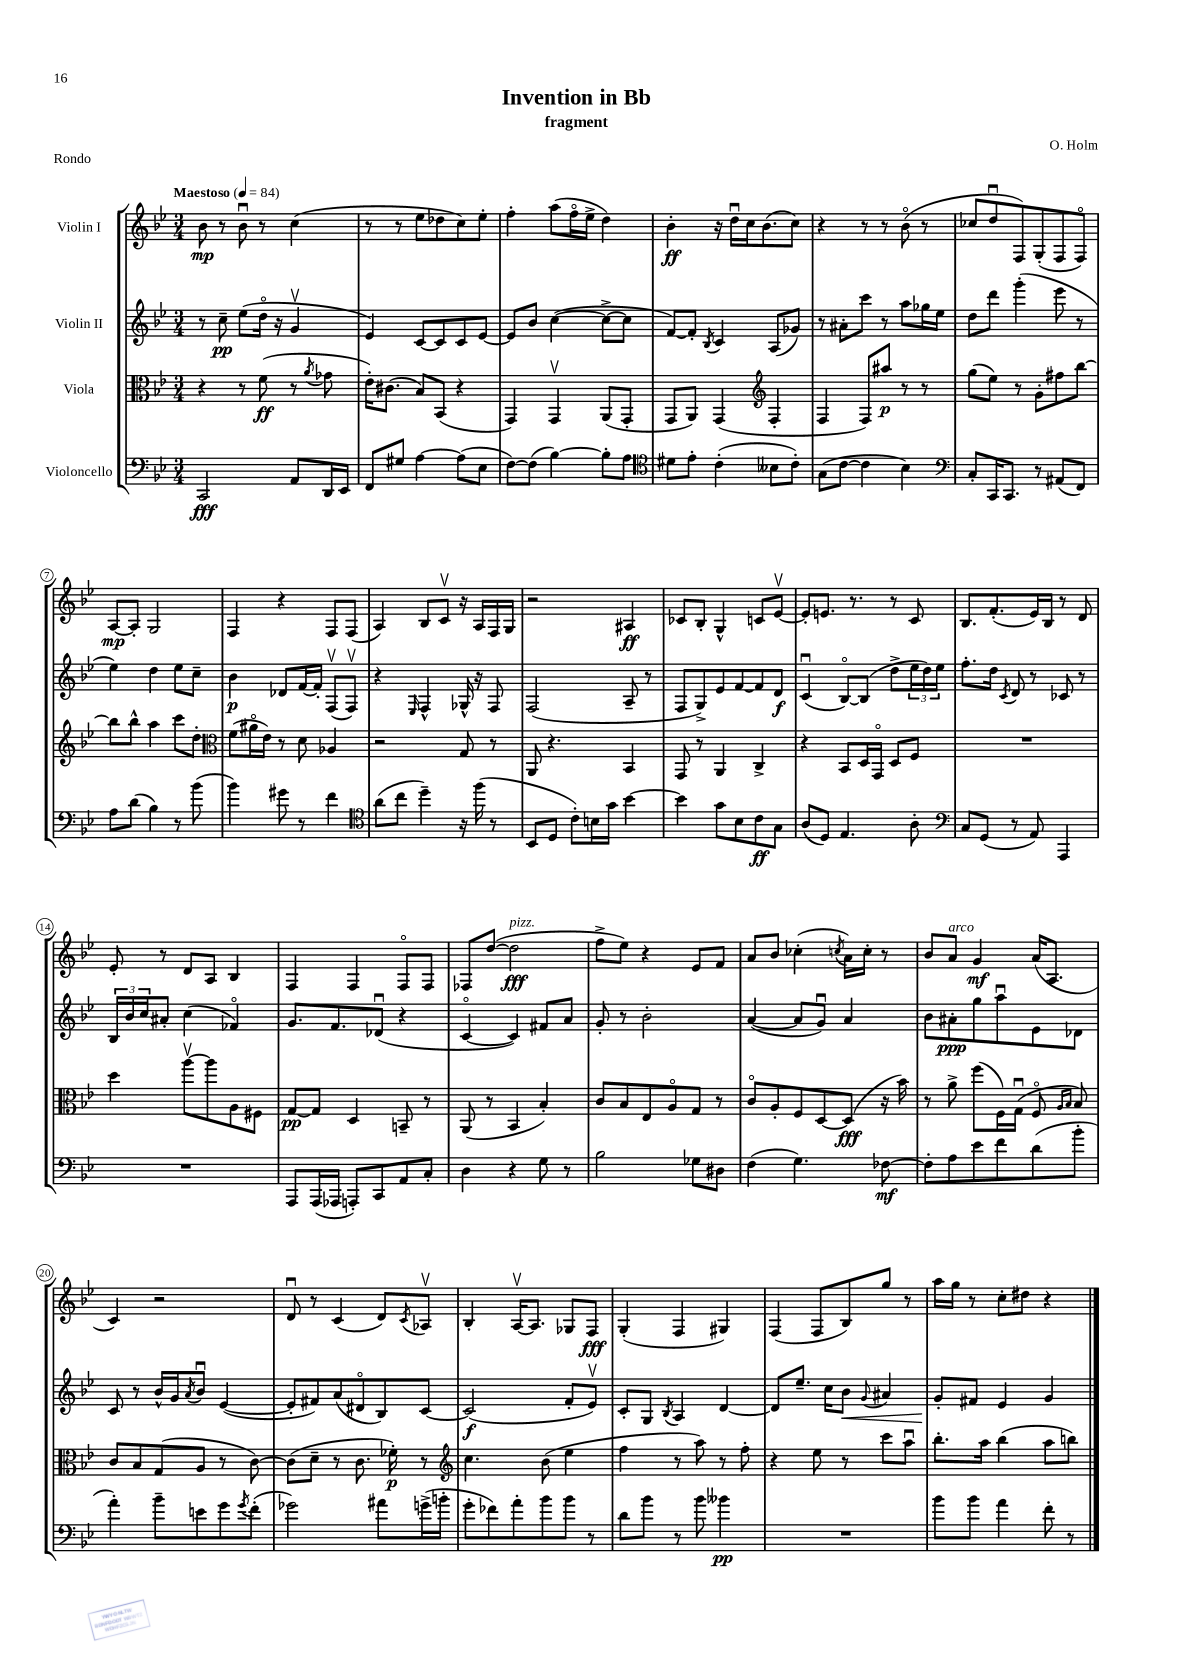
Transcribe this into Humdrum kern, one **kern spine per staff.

**kern	**dynam	**kern	**dynam	**kern	**dynam	**kern	**dynam
*part4	*part4	*part3	*part3	*part2	*part2	*part1	*part1
*staff4	*staff4	*staff3	*staff3	*staff2	*staff2	*staff1	*staff1
*I"Violoncello	*	*I"Viola	*	*I"Violin II	*	*I"Violin I	*
*clefF4	*	*clefC3	*	*clefG2	*	*clefG2	*
*k[b-e-]	*	*k[b-e-]	*	*k[b-e-]	*	*k[b-e-]	*
*M3/4	*	*M3/4	*	*M3/4	*	*M3/4	*
*MM84	*	*MM84	*	*MM84	*	*MM84	*
=1	=1	=1	=1	=1	=1	=1	=1
!	!	!	!	!	!	!LO:TX:a:B:t=Maestoso	!
2CC/	fff	4r	.	8r	.	8b-\	mp
.	.	.	.	8cc~\	pp	8r	.
.	.	8r	.	(8ee-\L	.	8b-u\	.
.	.	(8f\	ff	16dd\Jk	.	8r	.
.	.	.	.	16r	.	.	.
8AA/L	.	8r	.	4gv/	.	(4cc\	.
.	.	8qa/	.	.	.	.	.
16DD/L	.	8g-X\	.	.	.	.	.
16EE-/JJ	.	.	.	.	.	.	.
=2	=2	=2	=2	=2	=2	=2	=2
8FF/L	.	16e-'\KL)	.	4e-/)	.	8r	.
.	.	(8.c#X\J	.	.	.	.	.
8G#X/J	.	.	.	.	.	8r	.
[4A\	.	8B-/L)	.	[8c/L	.	8ee-\L	.
.	.	(8BB-/J	.	8c/]	.	8dd-X\	.
(8A\L]	.	4r	.	8c/	.	8cc\)	.
8E-\J	.	.	.	[8e-/J	.	8ee-'\J	.
=3	=3	=3	=3	=3	=3	=3	=3
[8F\L)	.	4GG/)	.	8e-/L]	.	4ff'\	.
(8F\J]	.	.	.	8b-/J	.	.	.
[4B-\)	.	4GGv/	.	([4cc\	.	(8aa\L	.
.	.	.	.	.	.	16ff\L	.
.	.	.	.	.	.	16ee-^\JJ	.
8B-'\L]	.	(8AA/L	.	8cc^\L_	.	4dd\)	.
8A\J	.	8GG'/J	.	8cc\J]	.	.	.
=4	=4	=4	=4	=4	=4	=4	=4
*clefC4	*	*	*	*	*	*	*
8d#X\L	.	8GG/L	.	[8f/L)	.	4b-'\	ff
8e-'\J	.	8AA/J)	.	8f'/J]	.	.	.
.	.	.	.	8qB-/	.	.	.
(4c'\	.	(4GG/	.	4c/	.	16r	.
.	.	.	.	.	.	16ddu\LL	.
.	.	.	.	.	.	16cc\J	.
.	.	.	.	.	.	(8.b-\	.
*	*	*clefG2	*	*	*	*	*
8B--X\L	.	4F'/	.	(8A/L	.	.	.
8c'\J)	.	.	.	8g-X/J)	.	8cc\J)	.
=5	=5	=5	=5	=5	=5	=5	=5
(8G\L	.	4F/	.	8r	.	4r	.
[8c\J	.	.	.	8a#X'\L	.	.	.
4c\]	.	8F/L)	.	8ccc\J	.	8r	.
.	.	8aa#X/J	p	8r	.	8r	.
4B-\)	.	8r	.	8aa\L	.	(8b-\	.
.	.	8r	.	16gg-X\L	.	8r	.
.	.	.	.	16ee-\JJ	.	.	.
=6	=6	=6	=6	=6	=6	=6	=6
*clefF4	*	*	*	*	*	*	*
8C'/L	.	(8gg\L	.	8dd\L	.	8cc-X/L	.
16CC/K	.	8ee-\J)	.	8ddd\J	.	8ddu/	.
8.CC/J	.	.	.	.	.	.	.
.	.	8r	.	(4ggg'\	.	8F/)	.
8r	.	8g'\L	.	.	.	(8G'/	.
(8AA#X/L	.	8ff#X\	.	8eee-\	.	8F/	.
8FF/J)	.	[8bb-\J	.	8r	.	8F/J)	.
!!LO:LB:g=z
=7	=7	=7	=7	=7	=7	=7	=7
8A\L	.	8bb-\L]	.	4ee-\)	.	[8A/L	mp
(8d\J	.	8bb-^^\J	.	.	.	8A'/J]	.
4B-\)	.	4aa\	.	4dd\	.	2G/	.
8r	.	8ccc\L	.	8ee-\L	.	.	.
(8b-\	.	8dd'\J	.	8cc~\J	.	.	.
=8	=8	=8	=8	=8	=8	=8	=8
*	*	*clefC3	*	*	*	*	*
4b-\)	.	(8f\L	.	4b-\	p	4F/	.
.	.	16a#X\L	.	.	.	.	.
.	.	16e-\JJ)	.	.	.	.	.
8g#X\	.	8r	.	8d-X/L	.	4r	.
8r	.	8d\	.	[16f/L	.	.	.
.	.	.	.	16f'/JJ]	.	.	.
4f\	.	4A-X/	.	(8Fv/L	.	8F/L	.
.	.	.	.	8Fv/J)	.	(8F/J	.
=9	=9	=9	=9	=9	=9	=9	=9
*clefC4	*	*	*	*	*	*	*
(8a\L	.	2r	.	4r	.	4A/)	.
8cc\J	.	.	.	.	.	.	.
.	.	.	.	16qqE-/	.	.	.
4dd~\)	.	.	.	4F^^/	.	8B-/L	.
.	.	.	.	.	.	8cv/J	.
16r	.	8G/	.	16G-X^^/	.	16r	.
(16ff\	.	.	.	16r	.	16A/LL	.
8r	.	8r	.	8F/	.	16F/	.
.	.	.	.	.	.	16G/JJ	.
=10	=10	=10	=10	=10	=10	=10	=10
8BB-/L	.	8AA/	.	(2F/	.	2r	.
8D/J	.	4.r	.	.	.	.	.
8c'\L)	.	.	.	.	.	.	.
16Bn\L	.	.	.	.	.	.	.
16g\JJ	.	.	.	.	.	.	.
[4b-\	.	4BB-/	.	8A~/	.	4A#X/	ff
.	.	.	.	8r	.	.	.
=11	=11	=11	=11	=11	=11	=11	=11
4b-\]	.	8GG/	.	8F/L	.	8c-X/L	.
.	.	8r	.	8G^/)	.	8B-'/J	.
8g\L	.	4AA/	.	8e-/	.	4G^^/	.
8B-\	.	.	.	[8f/	.	.	.
8c\	ff	4C^/	.	8f/]	.	8cn/L	.
8G\J	.	.	.	8d/J	f	[8e-v/J	.
=12	=12	=12	=12	=12	=12	=12	=12
(8A/L	.	4r	.	(4cu/	.	8e-'/L]	.
8D/J)	.	.	.	.	.	8.en/J	.
4.E-/	.	8BB-/L	.	[8B-/L)	.	.	.
.	.	.	.	.	.	8.r	.
.	.	16D/L	.	(8B-/J]	.	.	.
.	.	16GG/JJ	.	.	.	.	.
.	.	8D/L	.	8dd^\L	.	8r	.
8A'\	.	8F/J	.	24ee-\L	.	8c/	.
.	.	.	.	24dd\)	.	.	.
.	.	.	.	24ee-\JJ	.	.	.
=13	=13	=13	=13	=13	=13	=13	=13
*clefF4	*	*	*	*	*	*	*
8C/L	.	2.r	.	8.ff'\L	.	8.B-/L	.
(8GG/J	.	.	.	.	.	.	.
.	.	.	.	16dd\Jk	.	(8.f'/	.
.	.	.	.	8qc/	.	.	.
8r	.	.	.	8d/	.	.	.
8AA/)	.	.	.	8r	.	16e-/L)	.
.	.	.	.	.	.	16B-/JJ	.
4AAA/	.	.	.	8c-X/	.	8r	.
.	.	.	.	8r	.	8d/	.
!!LO:LB:g=z
=14	=14	=14	=14	=14	=14	=14	=14
2.r	.	4dd\	.	24B-/LL	.	8e-'/	.
.	.	.	.	24b-/	.	.	.
.	.	.	.	24cc/J	.	.	.
.	.	.	.	8a#X'/J	.	8r	.
.	.	[8aav\L	.	(4cc\	.	8d/L	.
.	.	8aa\]	.	.	.	8A/J	.
.	.	8A\	.	4f-X/)	.	4B-/	.
.	.	8F#X\J	.	.	.	.	.
=15	=15	=15	=15	=15	=15	=15	=15
8AAA/L	.	[8G/L	pp	8.g/L	.	4F/	.
(16AAA/L	.	8G/J]	.	.	.	.	.
16AAA-X/JJ	.	.	.	8.f/	.	.	.
8AAAn'/L)	.	4D/	.	.	.	4F/	.
8CC/	.	.	.	(8d-Xu/J	.	.	.
8AA/	.	8BBn~/	.	4r	.	8F/L	.
8C'/J	.	8r	.	.	.	8F/J	.
=16	=16	=16	=16	=16	=16	=16	=16
4D\	.	(8AA/	.	[4c/	.	8F-X/L	.
.	.	8r	.	.	.	([8dd/J	.
!	!	!	!	!	!	!LO:TX:a:i:t=pizz.	!
4r	.	4BB-/	.	4c/])	.	2dd\]	fff
8G\	.	4B-'/)	.	8f#X/L	.	.	.
8r	.	.	.	8a/J	.	.	.
=17	=17	=17	=17	=17	=17	=17	=17
2B-\	.	8c/L	.	8g'/	.	8ff^\L	.
.	.	8B-/	.	8r	.	8ee-\J)	.
.	.	8E-/	.	2b-'\	.	4r	.
.	.	8A/	.	.	.	.	.
8G-X\L	.	8G/J	.	.	.	8e-/L	.
8D#X\J	.	8r	.	.	.	8f/J	.
=18	=18	=18	=18	=18	=18	=18	=18
(4F\	.	8c/L	.	([4a/	.	8a/L	.
.	.	8A'/	.	.	.	8b-/J	.
4.G\)	.	8F/	.	8a/L]	.	(4cc-X'\	.
.	.	[8D/	.	8gu/J)	.	.	.
.	.	.	.	.	.	8qccn/	.
.	.	(8D/J]	fff	4a/	.	16a\LL)	.
.	.	.	.	.	.	16cc'\JJ	.
[8F-X\	mf	16r	.	.	.	8r	.
.	.	16b-\)	.	.	.	.	.
=19	=19	=19	=19	=19	=19	=19	=19
8F-'\L]	.	8r	.	8b-\L	.	8b-/L	.
!	!	!	!	!	!	!LO:TX:a:i:t=arco	!
8A\	.	8a^\	.	8a#X'\	ppp	8a/J	.
8e-\	.	(8ff\L	.	8gg\	.	4g/	mf
8f\	.	16F\L)	.	8aau\	.	.	.
.	.	(16Gu\JJ	.	.	.	.	.
(8d\	.	8F/	.	8e-\	.	(16a/KL	.
.	.	.	.	.	.	8.A/J	.
.	.	16qqA/LL	.	.	.	.	.
.	.	16qqB-/JJ	.	.	.	.	.
8b-'\J	.	8B-/)	.	8d-X\J	.	.	.
!!LO:LB:g=z
=20	=20	=20	=20	=20	=20	=20	=20
4a'\)	.	8c/L	.	8c/	.	4c/)	.
.	.	8B-/	.	8r	.	.	.
8b-~\L	.	(8G/	.	16b-^^/LL	.	2r	.
.	.	.	.	16g/J	.	.	.
.	.	.	.	8qa/	.	.	.
8en\	.	8A/J	.	8b-u/J	.	.	.
8g\	.	8r	.	([4e-/	.	.	.
8qg/	.	.	.	.	.	.	.
(8f'\J	.	[8c\)	.	.	.	.	.
=21	=21	=21	=21	=21	=21	=21	=21
2g-X\)	.	(8c\L]	.	8e-'/L]	.	8du/	.
.	.	8d~\J	.	8f#X/)	.	8r	.
.	.	8r	.	(8a/	.	(4c/	.
.	.	8.c\	.	8d#X/	.	.	.
8a#X\L	.	.	.	8B-/)	.	8d/L)	.
.	.	16f-X'\)	p	.	.	.	.
.	.	.	.	.	.	8qc/	.
(16gn^\L	.	8r	.	[8c/J	.	8A-Xv/J	.
16bn'\JJ	.	.	.	.	.	.	.
=22	=22	=22	=22	=22	=22	=22	=22
*	*	*clefG2	*	*	*	*	*
8g'\L	.	4.cc\	.	(2c/]	f	4B-'/	.
8f-X\)	.	.	.	.	.	.	.
8a'\	.	.	.	.	.	[16Av/KL	.
.	.	.	.	.	.	8.A/J]	.
8b-\	.	(8b-\	.	.	.	.	.
8b-\J	.	4ee-\	.	8f'/L	.	8G-X/L	.
8r	.	.	.	8e-v/J)	.	8F/J	fff
=23	=23	=23	=23	=23	=23	=23	=23
8d\L	.	4ff\	.	8c'/L	.	(4G'/	.
8b-\J	.	.	.	8G/J	.	.	.
.	.	.	.	8qB-/	.	.	.
8r	.	8r	.	4A/	.	4F/	.
8b-\	.	8aa\)	.	.	.	.	.
4b--X\	pp	8r	.	[4d/	.	4G#X/)	.
.	.	8ff'\	.	.	.	.	.
=24	=24	=24	=24	=24	=24	=24	=24
2.r	.	4r	.	8d/L]	.	(4F/	.
.	.	.	.	8.ee-~/J	.	.	.
.	.	8ee-\	.	.	.	8F/L	.
.	.	.	.	16cc\KL	.	.	.
!	!	!	!	!	!LO:HP:b	!	!
.	.	8r	.	8b-\J	<	8B-/)	.
.	.	.	.	8qqg/	.	.	.
.	.	8ccc\L	.	4a#X/	.	8gg/J	.
.	.	8aau\J	.	.	.	8r	.
=25	=25	=25	=25	=25	=25	=25	=25
8b-\L	.	8.bb-'\L	.	8g'/L	.	16aa\LL	.
.	.	.	.	.	.	16gg\JJ	.
8b-\J	.	.	.	8f#X/J	[	8r	.
.	.	16aa\Jk	.	.	.	.	.
4a\	.	(4bb-\	.	4e-/	.	8cc'\L	.
.	.	.	.	.	.	8dd#X\J	.
8f'\	.	8aa\L	.	4g/	.	4r	.
8r	.	8bbn\J)	.	.	.	.	.
==	==	==	==	==	==	==	==
*-	*-	*-	*-	*-	*-	*-	*-
